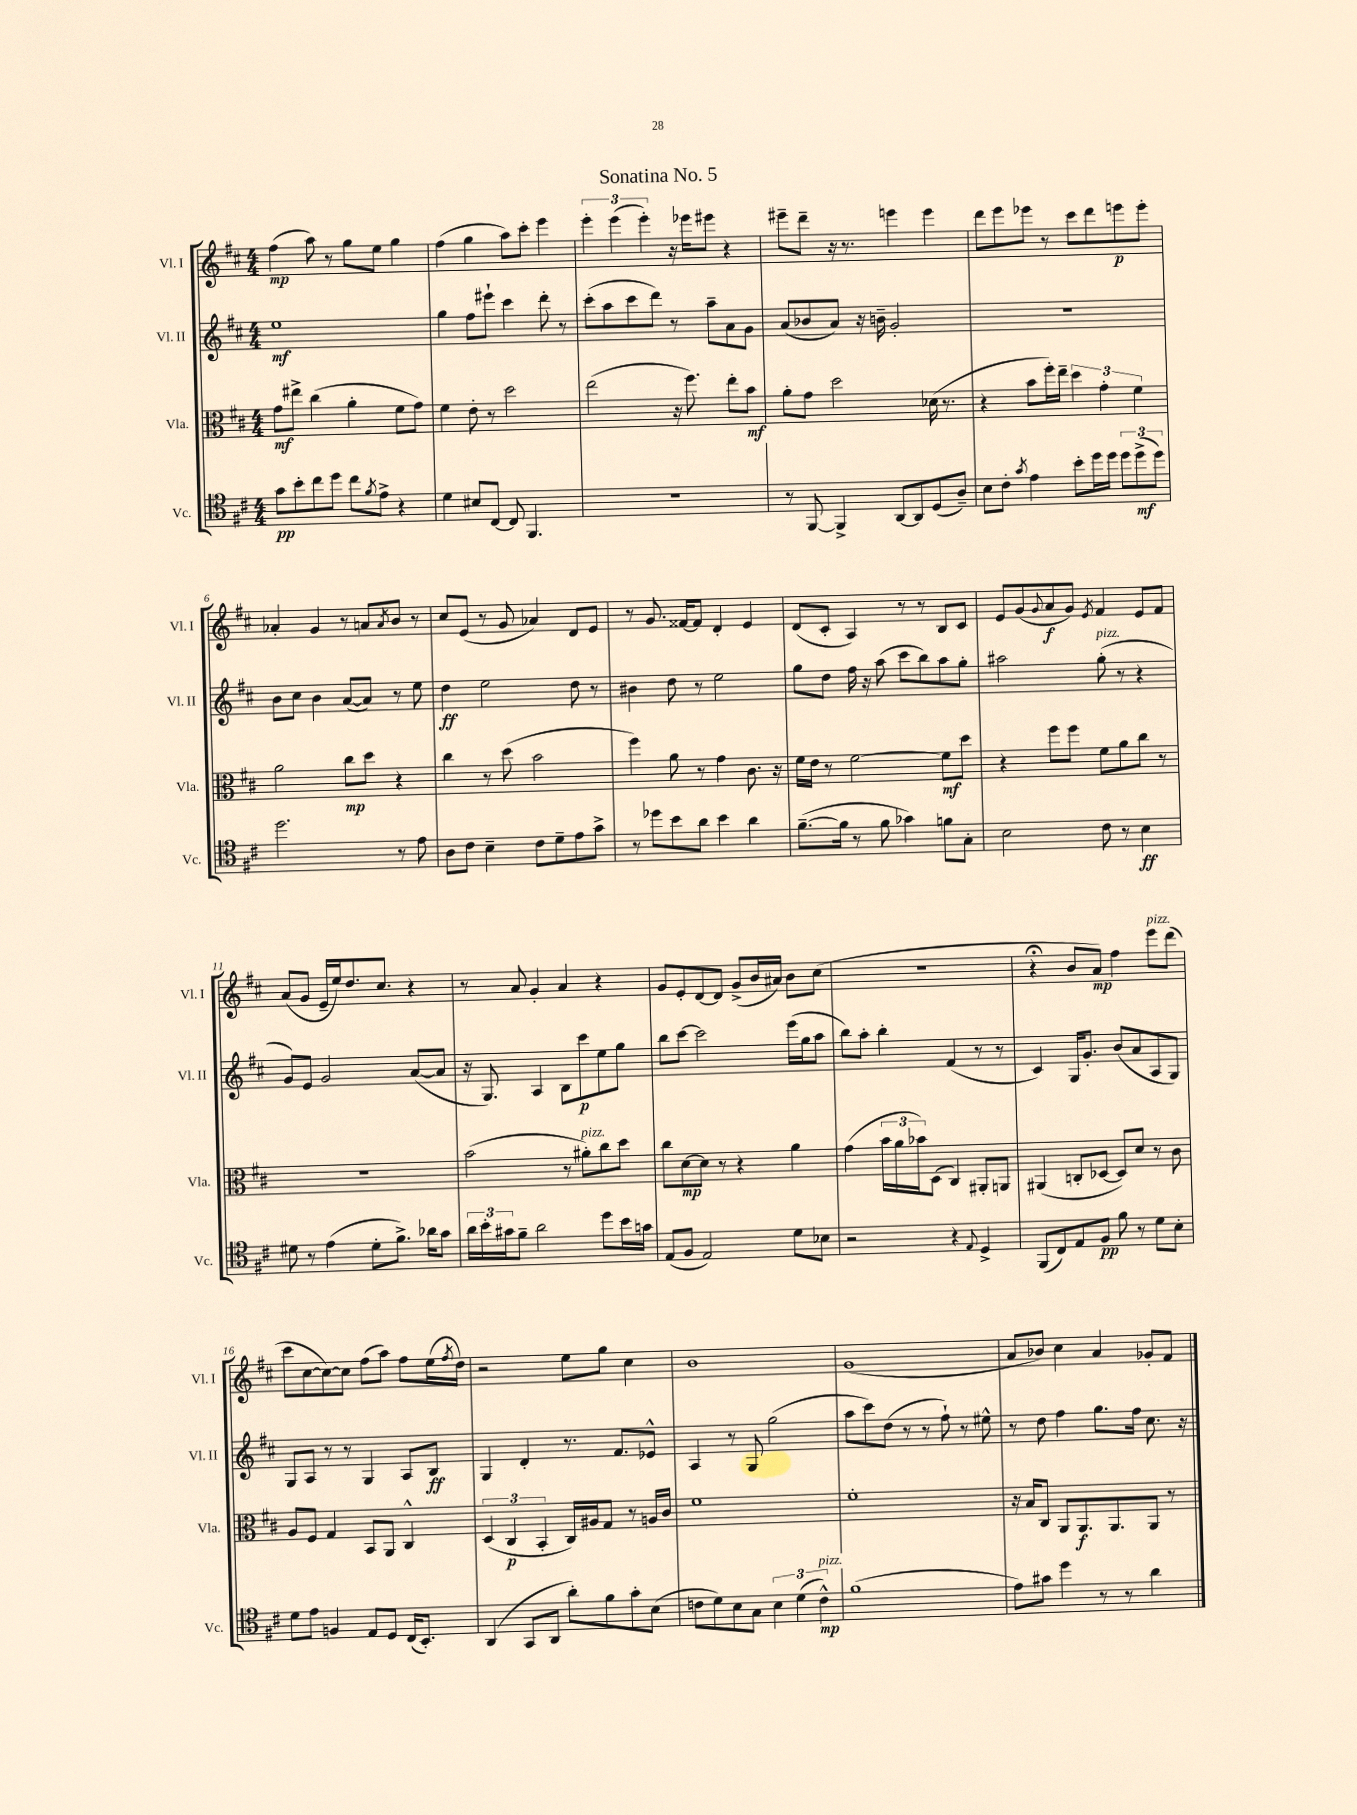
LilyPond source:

\header { title = "Sonatina No. 5" }
<<
\new StaffGroup <<
\new Staff = "s0" \with { instrumentName = "Vl. I" shortInstrumentName = "Vl. I" } {
    \clef treble \key d \major \numericTimeSignature \time 4/4
    fis''4\mp( a''8) r8 g''8 e''8 g''4 |
    fis''4( g''4 a''8) cis'''8-. e'''4 |
    \tuplet 3/2 { e'''4-. e'''4( e'''4-.) } r16 ees'''16 eis'''8 r4 |
    eis'''8-- d'''8-- r16 r8. e'''4 e'''4 |
    d'''8 e'''8 ees'''8 r8 cis'''8 d'''8 e'''8\p e'''8-. |
    aes'4-. g'4 r8 a'8 \acciaccatura { a'8 } b'8 r8 |
    cis''8 e'8( r8 g'8 aes'4) d'8 e'8 |
    r8 g'8. fisis'16~ fisis'8 d'4-. e'4 |
    d'8( cis'8-. a4) r8 r8 b8 cis'8 |
    e'8 g'8( \appoggiatura { g'8 } a'8\f g'8) \acciaccatura { e'8 } fis'4 e'8 fis'8 |
    a'8( g'8 e'16-- e''16) d''8. cis''8. r4 |
    r8 a'8 g'4-. a'4 r4 |
    g'8 e'8-. d'8~ d'8 g'8->( b'16 ais'16) b'8 cis''8( |
    R1 |
    r4\fermata b'8 a'8\mp) fis''4 e'''8^\markup { \italic "pizz." } d'''8( |
    cis'''8 cis''8~ cis''8~) cis''8 fis''8( a''8) fis''8 e''16( \acciaccatura { fis''8 } d''16) |
    r2 e''8 g''8 cis''4 |
    b'1 |
    g'1( |
    a'8 bes'8) cis''4 a'4 ges'8-. fis'8 \bar "|." |
}
\new Staff = "s1" \with { instrumentName = "Vl. II" shortInstrumentName = "Vl. II" } {
    \clef treble \key d \major \numericTimeSignature \time 4/4
    e''1\mf |
    g''4 fis''8 eis'''8-! cis'''4 d'''8-. r8 |
    cis'''8-.( a''8 cis'''8 d'''8) r8 a''8-- a'8 g'8 |
    a'8( bes'8 a'8) r16 b'16-- g'2-. |
    R1 |
    b'8 cis''8 b'4 a'8~( a'8) r8 e''8 |
    d''4\ff e''2 d''8 r8 |
    bis'4 d''8 r8 e''2 |
    g''8 d''8 fis''16 r16 a''8( cis'''8 b''8) a''8 g''8-. |
    ais''2 g''8-.^\markup { \italic "pizz." }( r8 r4 |
    g'8) e'8 g'2 a'8~( a'8 |
    r16 g8.) a4 b8 cis'''8\p e''8 g''8 |
    b''8 cis'''8~ cis'''2 e'''16( g''16 a''8 |
    b''8) a''8-. b''4-. fis'4( r8 r8 |
    cis'4) g16 g'8.-. b'8( a'8 a8 g8) |
    g8 a8 r8 r8 g4 a8 b8\ff |
    g4 d'4-. r8. fis'8. ees'8-^ |
    a4 r8 g8 g''2( |
    a''8 cis'''8) d''8( r8 r8 fis''8-!) r8 eis''8-^ |
    r8 d''8 fis''4 g''8. fis''16 cis''8. r16 \bar "|." |
}
\new Staff = "s2" \with { instrumentName = "Vla." shortInstrumentName = "Vla." } {
    \clef alto \key d \major \numericTimeSignature \time 4/4
    g'8\mf eis''8-> cis''4( a'4-. fis'8 g'8) |
    fis'4 e'8-. r8 d''2 |
    e''2( r16 fis''8.) e''8-. b'8\mf |
    a'8-. g'8 d''2 des'16( r8. |
    r4 b'8 fis''16-.) e''16-- \tuplet 3/2 { d''4 g'4-. fis'4 } |
    a'2 cis''8\mp d''8 r4 |
    cis''4 r8 d''8( b'2 |
    fis''4) a'8 r8 g'4 cis'8. r16 |
    fis'16 e'16 r8 fis'2~ fis'8\mf d''8 |
    r4 fis''8 fis''8 fis'8 a'8 cis''8 r8 |
    R1 |
    b'2( r8 ais'8-.^\markup { \italic "pizz." }) cis''8 d''8 |
    cis''8 d'8~\mp d'8 r8 r4 a'4 |
    g'4( \tuplet 3/2 { b'16 a'16 bes'16) } d8( cis4) ais,8-. a,8 |
    ais,4( c8-. des8~ des8) d'8 r8 cis'8 |
    a8 fis8 g4 b,8 a,8 cis4-^ |
    \tuplet 3/2 { d4( cis4\p b,4-. } cis16) ais16 g8 r8 a16 cis'16 |
    fis'1 |
    fis'1-. |
    r16 b16 cis8 a,8 a,8.\f a,8. a,8 r8 \bar "|." |
}
\new Staff = "s3" \with { instrumentName = "Vc." shortInstrumentName = "Vc." } {
    \clef tenor \key d \major \numericTimeSignature \time 4/4
    g'8\pp b'8-. cis''8 d''8 cis''8 \acciaccatura { fis'8 } e'8-> r4 |
    d'4 bis8 cis8~ cis8 fis,4. |
    R1 |
    r8 fis,8~ fis,4-> a,8~ a,8 d8( a8--) |
    b8 cis'8-. \acciaccatura { g'8 } e'4 b'8-. d''16 d''16 \tuplet 3/2 { d''8 d''8->\mf( d''8) } |
    d''2. r8 e'8 |
    a8 cis'8 b4-- cis'8 d'8-- e'8 g'8-> |
    r8 des''8 b'8 a'8 b'4 a'4 |
    fis'8.~--( fis'16 r8 fis'8 ges'4) f'8 g8-. |
    b2 cis'8 r8 b4\ff |
    dis'8 r8 e'4( dis'8-. fis'8.->) aes'16 g'8 |
    \tuplet 3/2 { a'16 b'16-. gis'16 } fis'8-- a'2 d''8 b'16 g'16 |
    e8( fis8 e2) d'8 bes8 |
    r2 r4 \appoggiatura { e8 } d4-> |
    fis,8( cis8) e8 fis8\pp fis'8 r8 d'8 b8-. |
    d'8 e'8 f4 e8 d8 cis16( b,8.-.) |
    a,4( g,8 a,8 a'8-.) fis'8 g'8-. b8( |
    c'8 d'8) b8 g8 \tuplet 3/2 { b4 d'4( c'4-^\mp^\markup { \italic "pizz." }) } |
    fis'1( |
    e'8) gis'8 d''4 r8 r8 a'4 \bar "|." |
}
>>
>>
